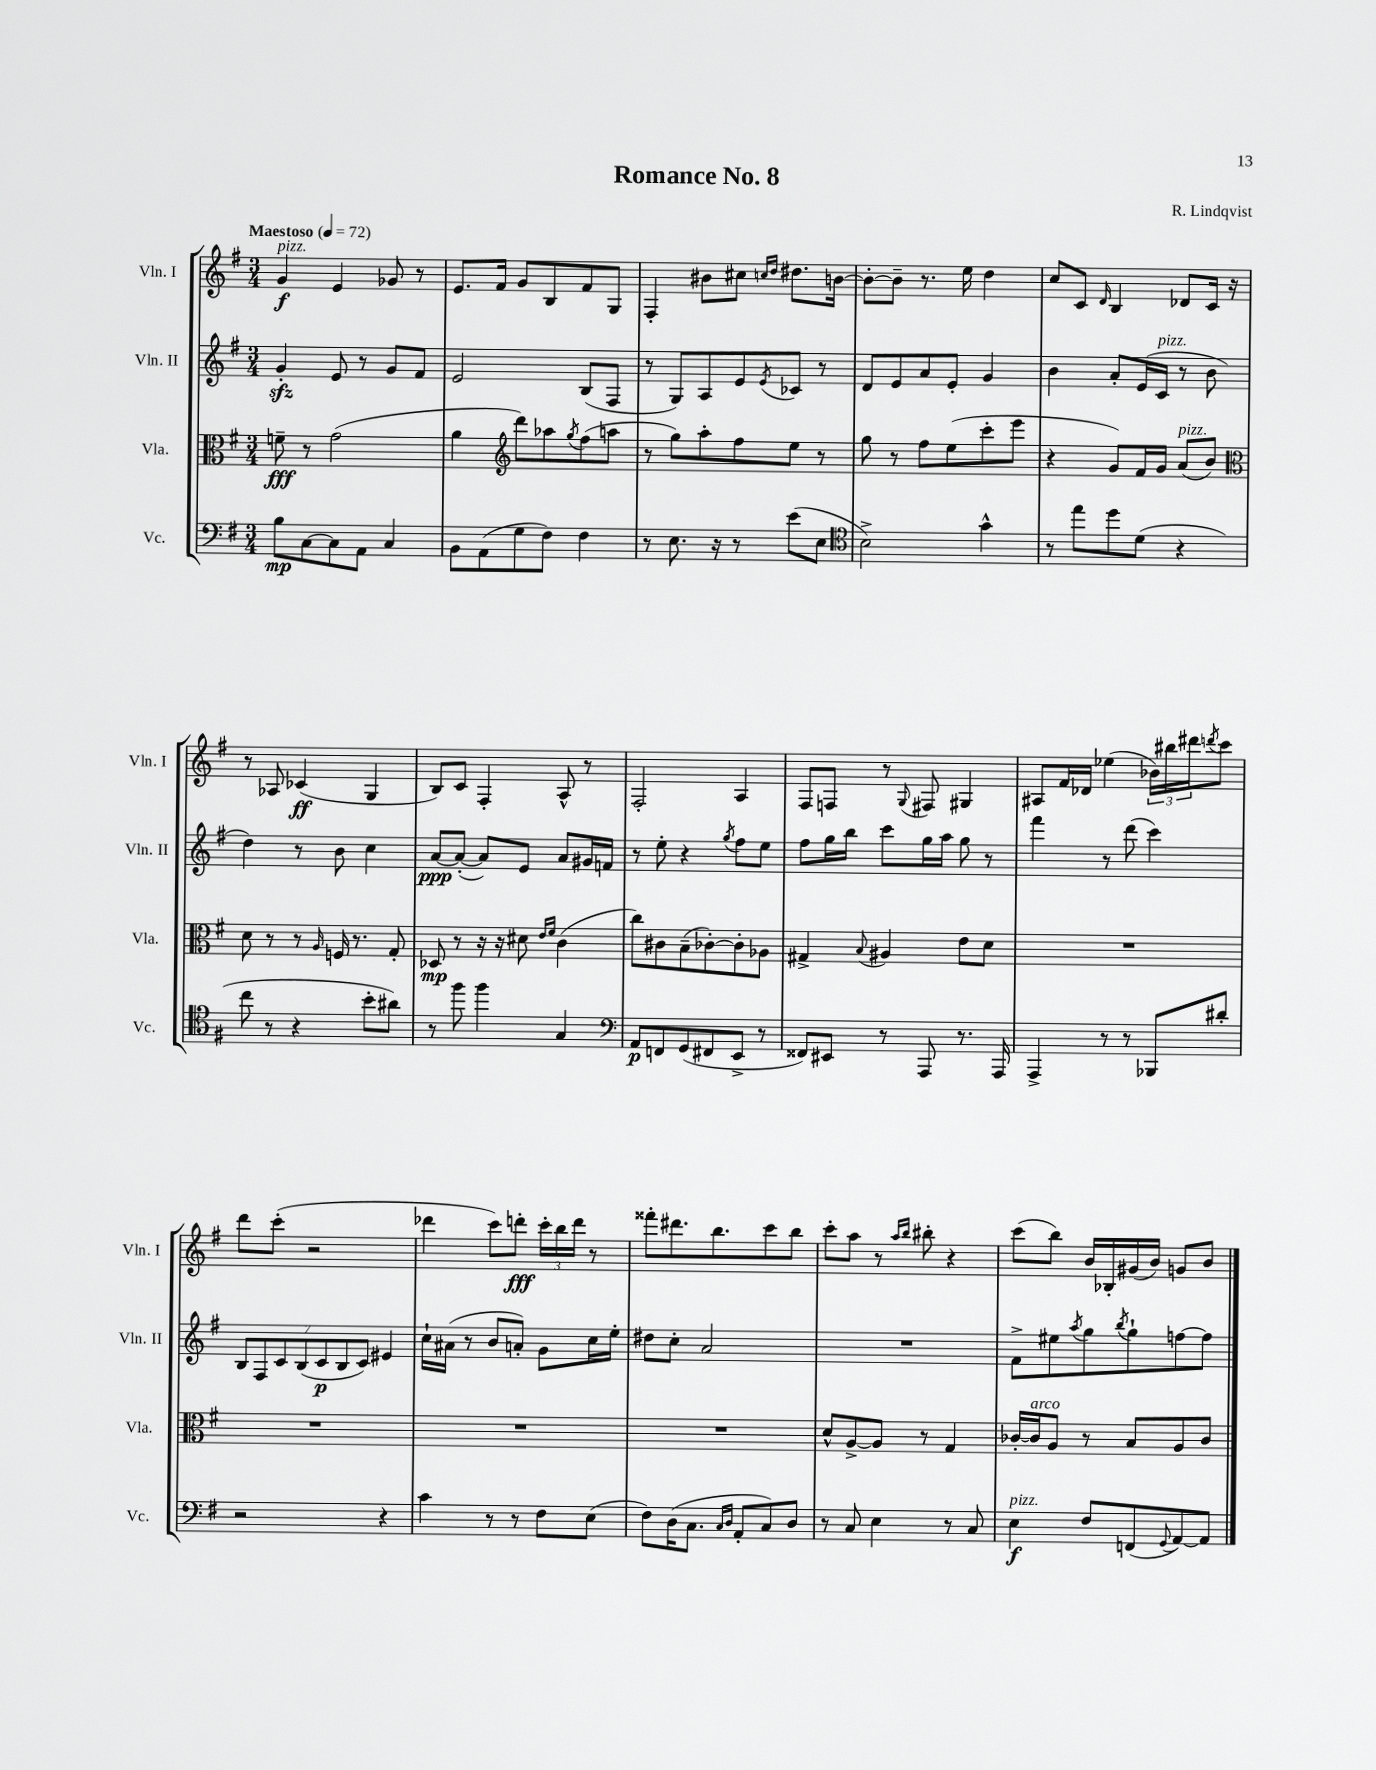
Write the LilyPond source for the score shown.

\header { title = "Romance No. 8" composer = "R. Lindqvist" }
<<
\new StaffGroup <<
\new Staff = "s0" \with { instrumentName = "Vln. I" shortInstrumentName = "Vln. I" } {
    \clef treble \key g \major \numericTimeSignature \time 3/4 \tempo "Maestoso" 4 = 72
    g'4\f^\markup { \italic "pizz." } e'4 ges'8 r8 |
    e'8. fis'16 g'8 b8 fis'8 g8 |
    fis4-. bis'8 cis''8 \grace { c''16 d''16 } dis''8. b'16~ |
    b'8~-. b'8-- r8. e''16 d''4 |
    c''8 c'8 \grace { d'16 } b4 des'8 c'16 r16 |
    r8 aes8 ces'4\ff( g4 |
    b8) c'8 fis4-. a8-^ r8 |
    fis2-. a4 |
    fis8 f8 r8 \appoggiatura { g8 } fis8 gis4 |
    ais8 fis'16 des'16 ees''4( \tuplet 3/2 { bes'16) bis''16 dis'''16 } \acciaccatura { d'''8 } c'''8 |
    d'''8 c'''8-.( r2 |
    des'''4 c'''8) d'''8-.\fff \tuplet 3/2 { c'''16-. b''16 d'''16 } r8 |
    fisis'''8-. dis'''8. b''8. c'''8 b''8 |
    c'''8-. a''8 r8 \grace { a''16 b''16 } bis''8-. r4 |
    c'''8( b''8) b'16 bes16-. gis'16( b'16) g'8 b'8 \bar "|." |
}
\new Staff = "s1" \with { instrumentName = "Vln. II" shortInstrumentName = "Vln. II" } {
    \clef treble \key g \major \numericTimeSignature \time 3/4
    g'4-.\sfz e'8 r8 g'8 fis'8 |
    e'2 b8( fis8 |
    r8 g8) a8 e'8 \acciaccatura { e'8 } ces'8 r8 |
    d'8 e'8 a'8 e'8-. g'4 |
    b'4 a'8-. e'16( c'16^\markup { \italic "pizz." } r8 b'8 |
    d''4) r8 b'8 c''4 |
    a'8~\ppp a'8~-.( a'8) e'8 a'8 gis'16 f'16 |
    r8 e''8-. r4 \acciaccatura { g''8 } fis''8 e''8 |
    fis''8 g''16 b''16 c'''8 g''16 a''16 g''8 r8 |
    fis'''4 r8 d'''8( c'''4) |
    \tuplet 7/4 { b8 fis8 c'8 b8( c'8\p b8 c'8) } eis'4 |
    c''16-! ais'16( r8 b'8 a'8-.) g'8 c''16 e''16-. |
    dis''8 c''8-. a'2 |
    R2. |
    fis'8-> eis''8 \acciaccatura { a''8 } g''8 \acciaccatura { b''8 } g''8-! f''8~ f''8 \bar "|." |
}
\new Staff = "s2" \with { instrumentName = "Vla." shortInstrumentName = "Vla." } {
    \clef alto \key g \major \numericTimeSignature \time 3/4
    f'8--\fff r8 g'2( |
    a'4 \clef treble d'''8) aes''8 \acciaccatura { g''8 } fis''8( a''8 |
    r8 g''8) a''8-. fis''8 e''8 r8 |
    g''8 r8 fis''8 e''8( c'''8-. e'''8 |
    r4 g'8) fis'16 g'16 a'8^\markup { \italic "pizz." }( b'8) |
    \clef alto d'8 r8 r8 \grace { a16 } f16 r8. g8-. |
    des8\mp r8 r16 r16 dis'8 \grace { e'16 fis'16 } c'4( |
    c''8) cis'8 b8--( ces'8~-.) ces'8-. aes8 |
    gis4-> \appoggiatura { b8 } ais4 e'8 d'8 |
    R2. |
    R2. |
    R2. |
    R2. |
    d'8-^ a8~-> a8 r8 g4 |
    ces'16~-. ces'16^\markup { \italic "arco" } a8 r8 b8 a8 ces'8 \bar "|." |
}
\new Staff = "s3" \with { instrumentName = "Vc." shortInstrumentName = "Vc." } {
    \clef bass \key g \major \numericTimeSignature \time 3/4
    b8\mp c8~ c8 a,8 c4 |
    b,8 a,8( g8 fis8) fis4 |
    r8 e8. r16 r8 e'8( e8 |
    \clef tenor b2->) g'4-^ |
    r8 e''8 d''8 d'8( r4 |
    c''8 r8 r4 b'8-. ais'8) |
    r8 fis''8 fis''4 g4 |
    \clef bass a,8\p f,8 g,8( fis,8 e,8-> r8 |
    fisis,8) eis,8 r8 a,,8 r8. a,,16 |
    a,,4-> r8 r8 bes,,8 dis'8-. |
    r2 r4 |
    c'4 r8 r8 fis8 e8( |
    fis8) d16( c8. \grace { c16 d16 } a,8-. c8) d8 |
    r8 c8 e4 r8 c8 |
    e4\f^\markup { \italic "pizz." } fis8 f,8( \appoggiatura { g,8 } a,8~) a,8 \bar "|." |
}
>>
>>
\layout { \context { \Score \remove "Bar_number_engraver" } }
